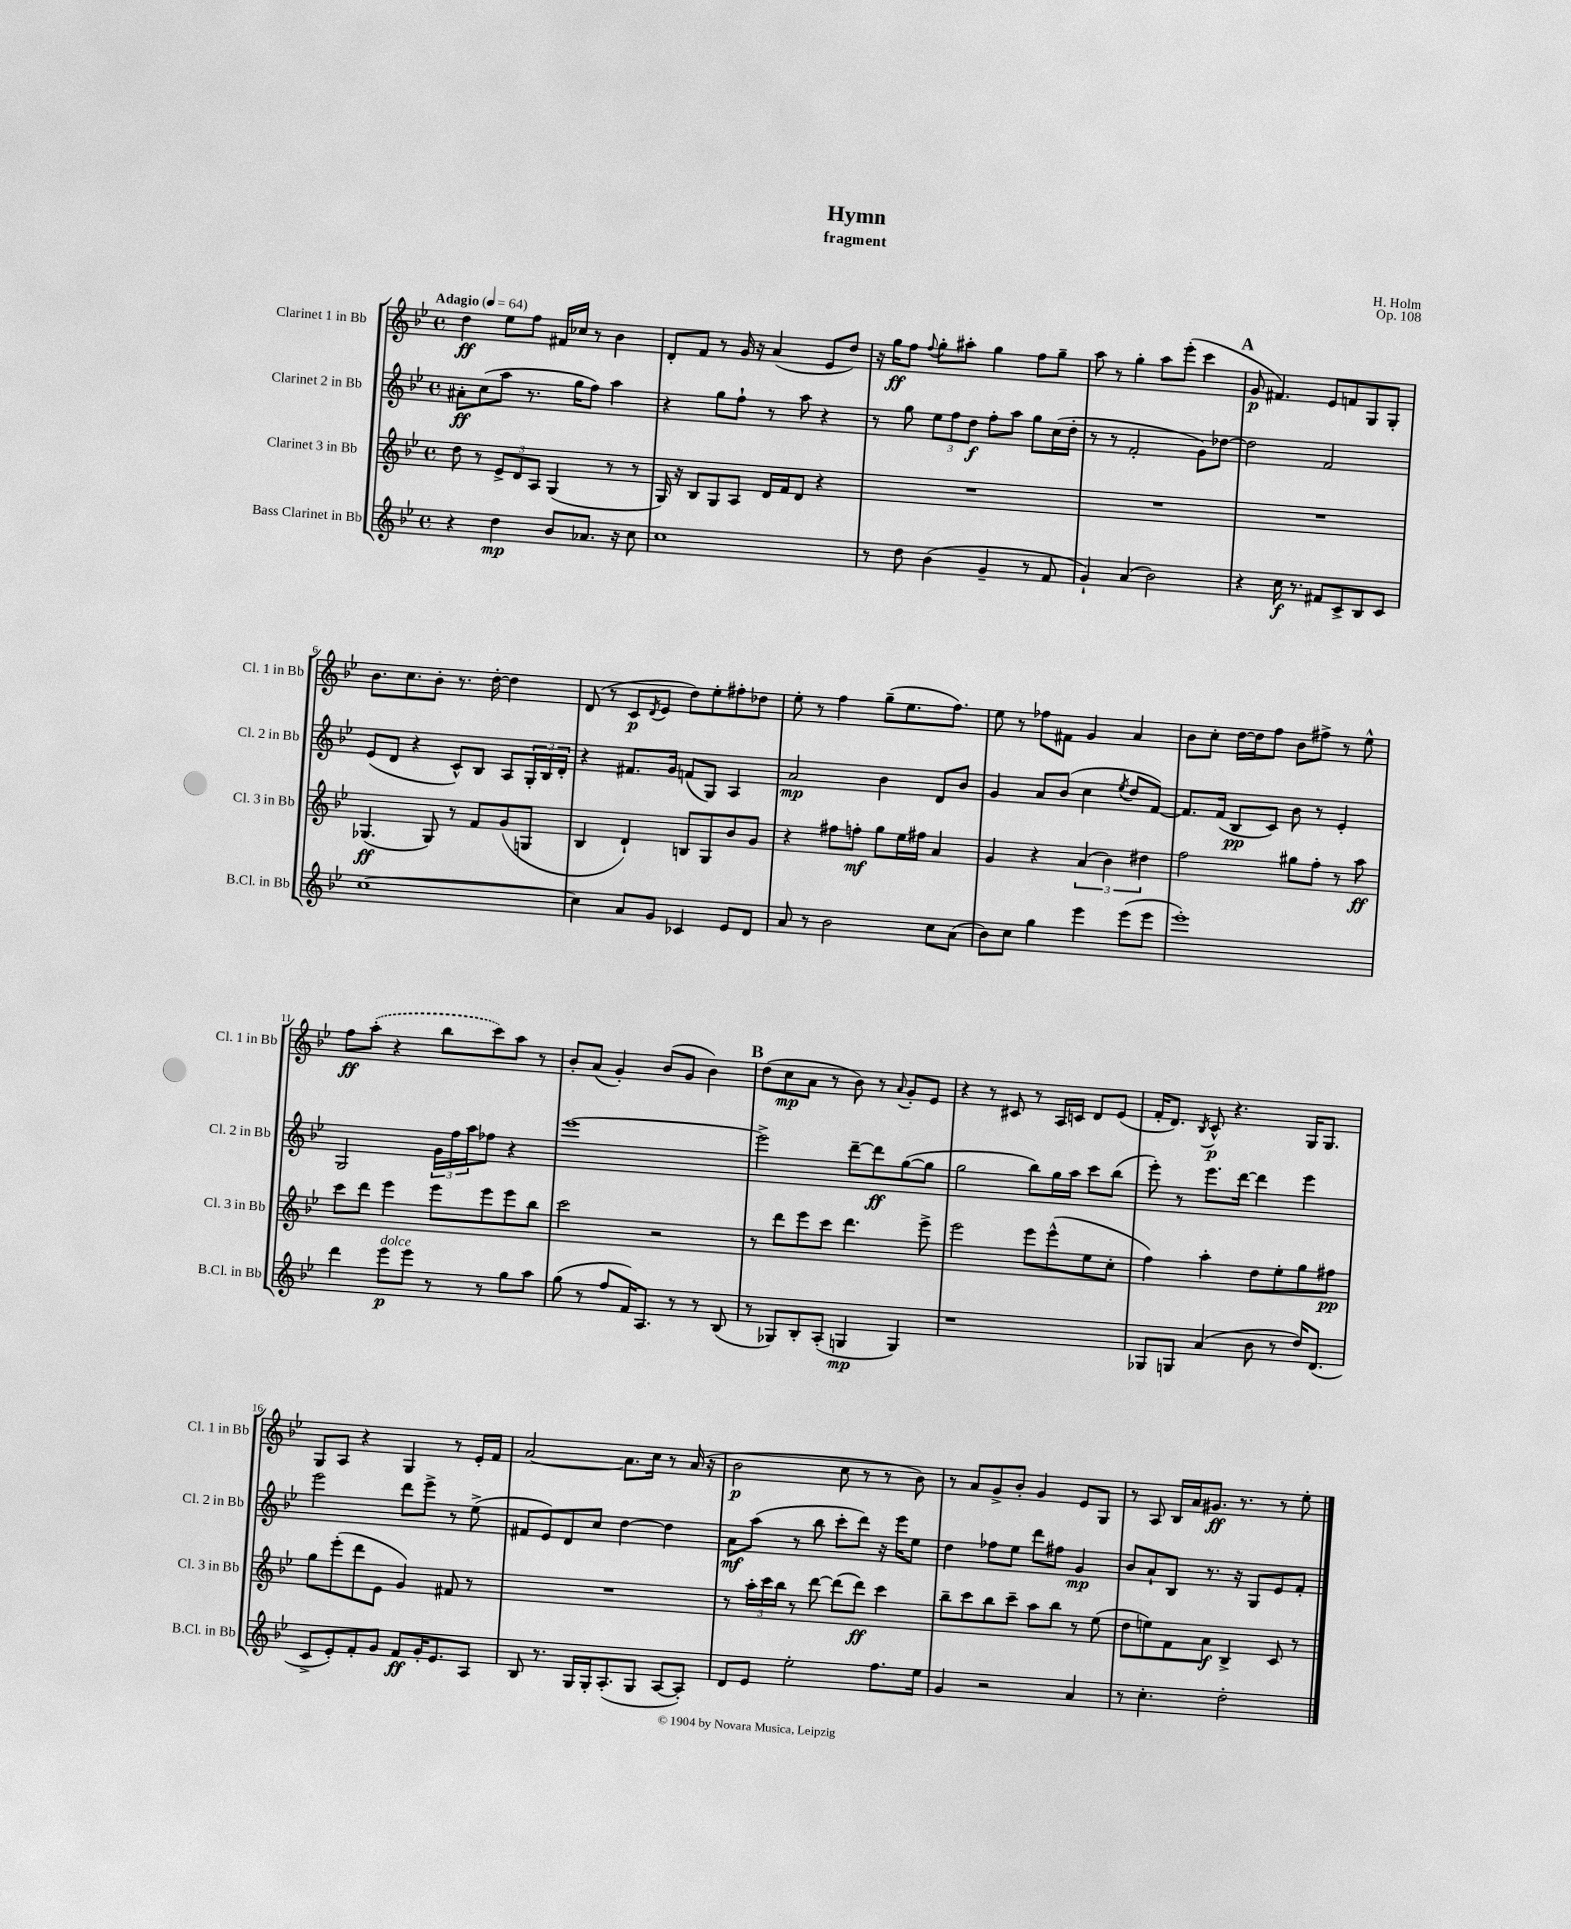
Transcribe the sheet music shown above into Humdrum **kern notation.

**kern	**kern	**kern	**kern
*staff4	*staff3	*staff2	*staff1
*clefG2	*clefG2	*clefG2	*clefG2
*k[b-e-]	*k[b-e-]	*k[b-e-]	*k[b-e-]
*M4/4	*M4/4	*M4/4	*M4/4
*met(c)	*met(c)	*met(c)	*met(c)
*MM64	*MM64	*MM64	*MM64
4r	8dd	8a#'	4dd
.	8r	(8cc	.
4dd	12e-^	8aa	8ee-
.	12d	.	.
.	.	8.r	8ff
.	12A	.	.
8b-	(4G	.	16f#
.	.	16gg	16cc-
8.a-	.	8ff)	8r
.	8r	4aa	4b-
16r	.	.	.
8cc	8r	.	.
=	=	=	=
1cc	16G)	4r	8d'
.	16r	.	.
.	8B-	.	8f
.	8G	8gg	8r
.	8A	8ff`	16g
.	.	.	16r
.	16d	8r	(4a
.	16f	.	.
.	8d	8aa	.
.	4r	4r	8e-
.	.	.	8dd)
=	=	=	=
8r	1r	8r	16r
.	.	.	16gg
8dd	.	8gg	8ff
.	.	.	8qqff
(4b-	.	12ee-	8gg'
.	.	12ff	.
.	.	.	8aa#'
.	.	12dd	.
4g~	.	8ff'	4gg
.	.	8aa	.
8r	.	8gg	8ff
8f	.	(16cc	8gg~
.	.	16dd'	.
=	=	=	=
4g`)	1r	8r	8aa
.	.	8r	8r
(4a	.	2f'	4gg'
2b-)	.	.	8aa
.	.	.	(8eee-'
.	.	8g)	4ccc
.	.	[8dd-	.
=	=	=	=
4r	1r	2dd-]	8g
.	.	.	4.f#)
16cc	.	.	.
8.r	.	.	.
8f#	.	2f	8e-
8c^	.	.	8f
8B-	.	.	8G
8c	.	.	8G'
=	=	=	=
[1cc	(4.G-	(8e-	8.b-
.	.	8d	.
.	.	.	8.cc
.	.	4r	.
.	8G-)	.	8b-'
.	8r	8c^^)	8.r
.	8f	8B-	.
.	.	.	[16dd'
.	(8g	8A	4dd]
.	8G	24G'	.
.	.	24B-	.
.	.	24d'	.
=	=	=	=
4cc]	4B-	4r	(8d
.	.	.	8r
8a	4d`)	8.f#	8c
.	.	.	8qd
8g	.	.	8e-
.	.	16g	.
4c-	8B	(8f	8dd)
.	8G	8G)	8ee-'
8e-	8b-	4A	8ff#'
8d	8g	.	8dd-
=	=	=	=
8a	4r	2a	8ee-'
8r	.	.	8r
2b-	8ff#	.	4ff
.	8ff'	.	.
.	8gg	4b-	(8gg~
.	16ee-	.	8.ee-
.	16ff#	.	.
8cc	4a	8d	.
.	.	.	8.ff)
(8a	.	8b-	.
=	=	=	=
8b-)	4g	4g	8ee-
8cc	.	.	8r
4gg	4r	8a	8ff-
.	.	(8b-	8f#
4eee-	(6a	4cc	4g
.	6b-)	.	.
.	.	8qee-	.
(8eee-	.	8dd	4a
.	6dd#	.	.
8eee-	.	[8f)	.
=	=	=	=
1eee-')	2ff	8.f]	8b-
.	.	.	8cc'
.	.	(16f	.
.	.	8B-	[16dd
.	.	.	16dd]
.	.	8c)	8ff
.	8gg#	8b-	8b-
.	8ff'	8r	8ff#^
.	8r	4e-'	8r
.	8aa	.	8ee-^^
=	=	=	=
4ddd	8ccc	2G	8ff
.	8ddd	.	(8aa'
8eee-	4eee-	.	4r
8eee-	.	.	.
8r	8eee-	24g	8bb-
.	.	24ff	.
.	.	24aa	.
8r	8eee-	8ff-	8ccc)
8gg	8eee-	4r	8aa
8aa	8bb-	.	8r
=	=	=	=
(8gg	2ccc	[1eee-	8b-'
8r	.	.	(8a
8ff	.	.	4g')
16f)	.	.	.
8.A	.	.	.
.	2r	.	(8b-
8r	.	.	8g
8r	.	.	4b-)
(8B-	.	.	.
=	=	=	=
8r	8r	2eee-^]	(8dd
8G-)	8ddd	.	8cc
8B-'	8eee-	.	8a
(8A'	8ccc	.	8r
4G	4.ddd	[8ddd~	8b-)
.	.	8ddd]	8r
.	.	.	8qqa
4G)	.	([8gg	8g'
.	8eee-^	8gg]	8e-
=	=	=	=
1r	2eee-	2gg	4r
.	.	.	8r
.	.	.	8c#
.	8eee-	8bb-)	8r
.	(8eee-^^	16gg	16A
.	.	16aa	16c
.	8ee-	8ccc	8d
.	8cc'	(8bb-	(8e-
=	=	=	=
8G-	4ff)	8eee-')	16f'
.	.	.	8.d)
8G	.	8r	.
.	.	.	8qB-
(4a	4aa'	8.eee-	8c^^
.	.	.	4.r
.	.	[16ddd	.
8b-	8dd	4ddd]	.
8r	8ee-'	.	.
16dd)	8gg	4eee-	16G
(8.d	.	.	8.G
.	8ff#	.	.
=	=	=	=
8c^	8gg	2eee-	8G
8e-')	(8eee-'	.	8A
8f'	8ddd	.	4r
8g	8e-	.	.
8f	4g)	8ddd	4G
16g'	.	8eee-^	.
8.e-	.	.	.
.	8f#	8r	8r
8A	8r	(8ee-^	16e-'
.	.	.	16f
=	=	=	=
8B-	1r	8f#	[2a
8.r	.	8e-)	.
.	.	8d	.
16G	.	.	.
16G'	.	8cc	.
(8.A'	.	.	.
.	.	[4dd	8.a]
8G	.	.	.
.	.	.	16cc
[8A	.	4dd]	8r
8A'])	.	.	(16a
.	.	.	16r
=	=	=	=
8d	8r	8a	2b-
8e-	24aa'	(8aa	.
.	24ccc	.	.
.	24bb-	.	.
2ee-'	8r	8r	.
.	[8ddd	8bb-	.
.	(8ddd]	8ccc'	8cc
.	8ddd)	8ddd)	8r
8.ff	4ccc	16r	8r
.	.	16eee-	.
.	.	8ee-	8b-)
16ee-	.	.	.
=	=	=	=
4g	8bb-~	4dd	8r
.	8ccc	.	8a
2r	8bb-	8ff-	8g^
.	8ccc~	8ee-	8b-'
.	8aa	8ddd	4g
.	8bb-	8ff#	.
4a	8r	4g	8e-
.	(8ee-	.	8G
=	=	=	=
8r	8dd	8b-	8r
4.cc'	8ee)	8a`	8A
.	8f	8B-	16B-
.	.	.	16a
.	8a	8.r	8.g#
2dd'	4B-^	.	.
.	.	16r	8.r
.	.	8G	.
.	8c	8e-	8r
.	8r	8f'	8ee-'
==	==	==	==
*-	*-	*-	*-
